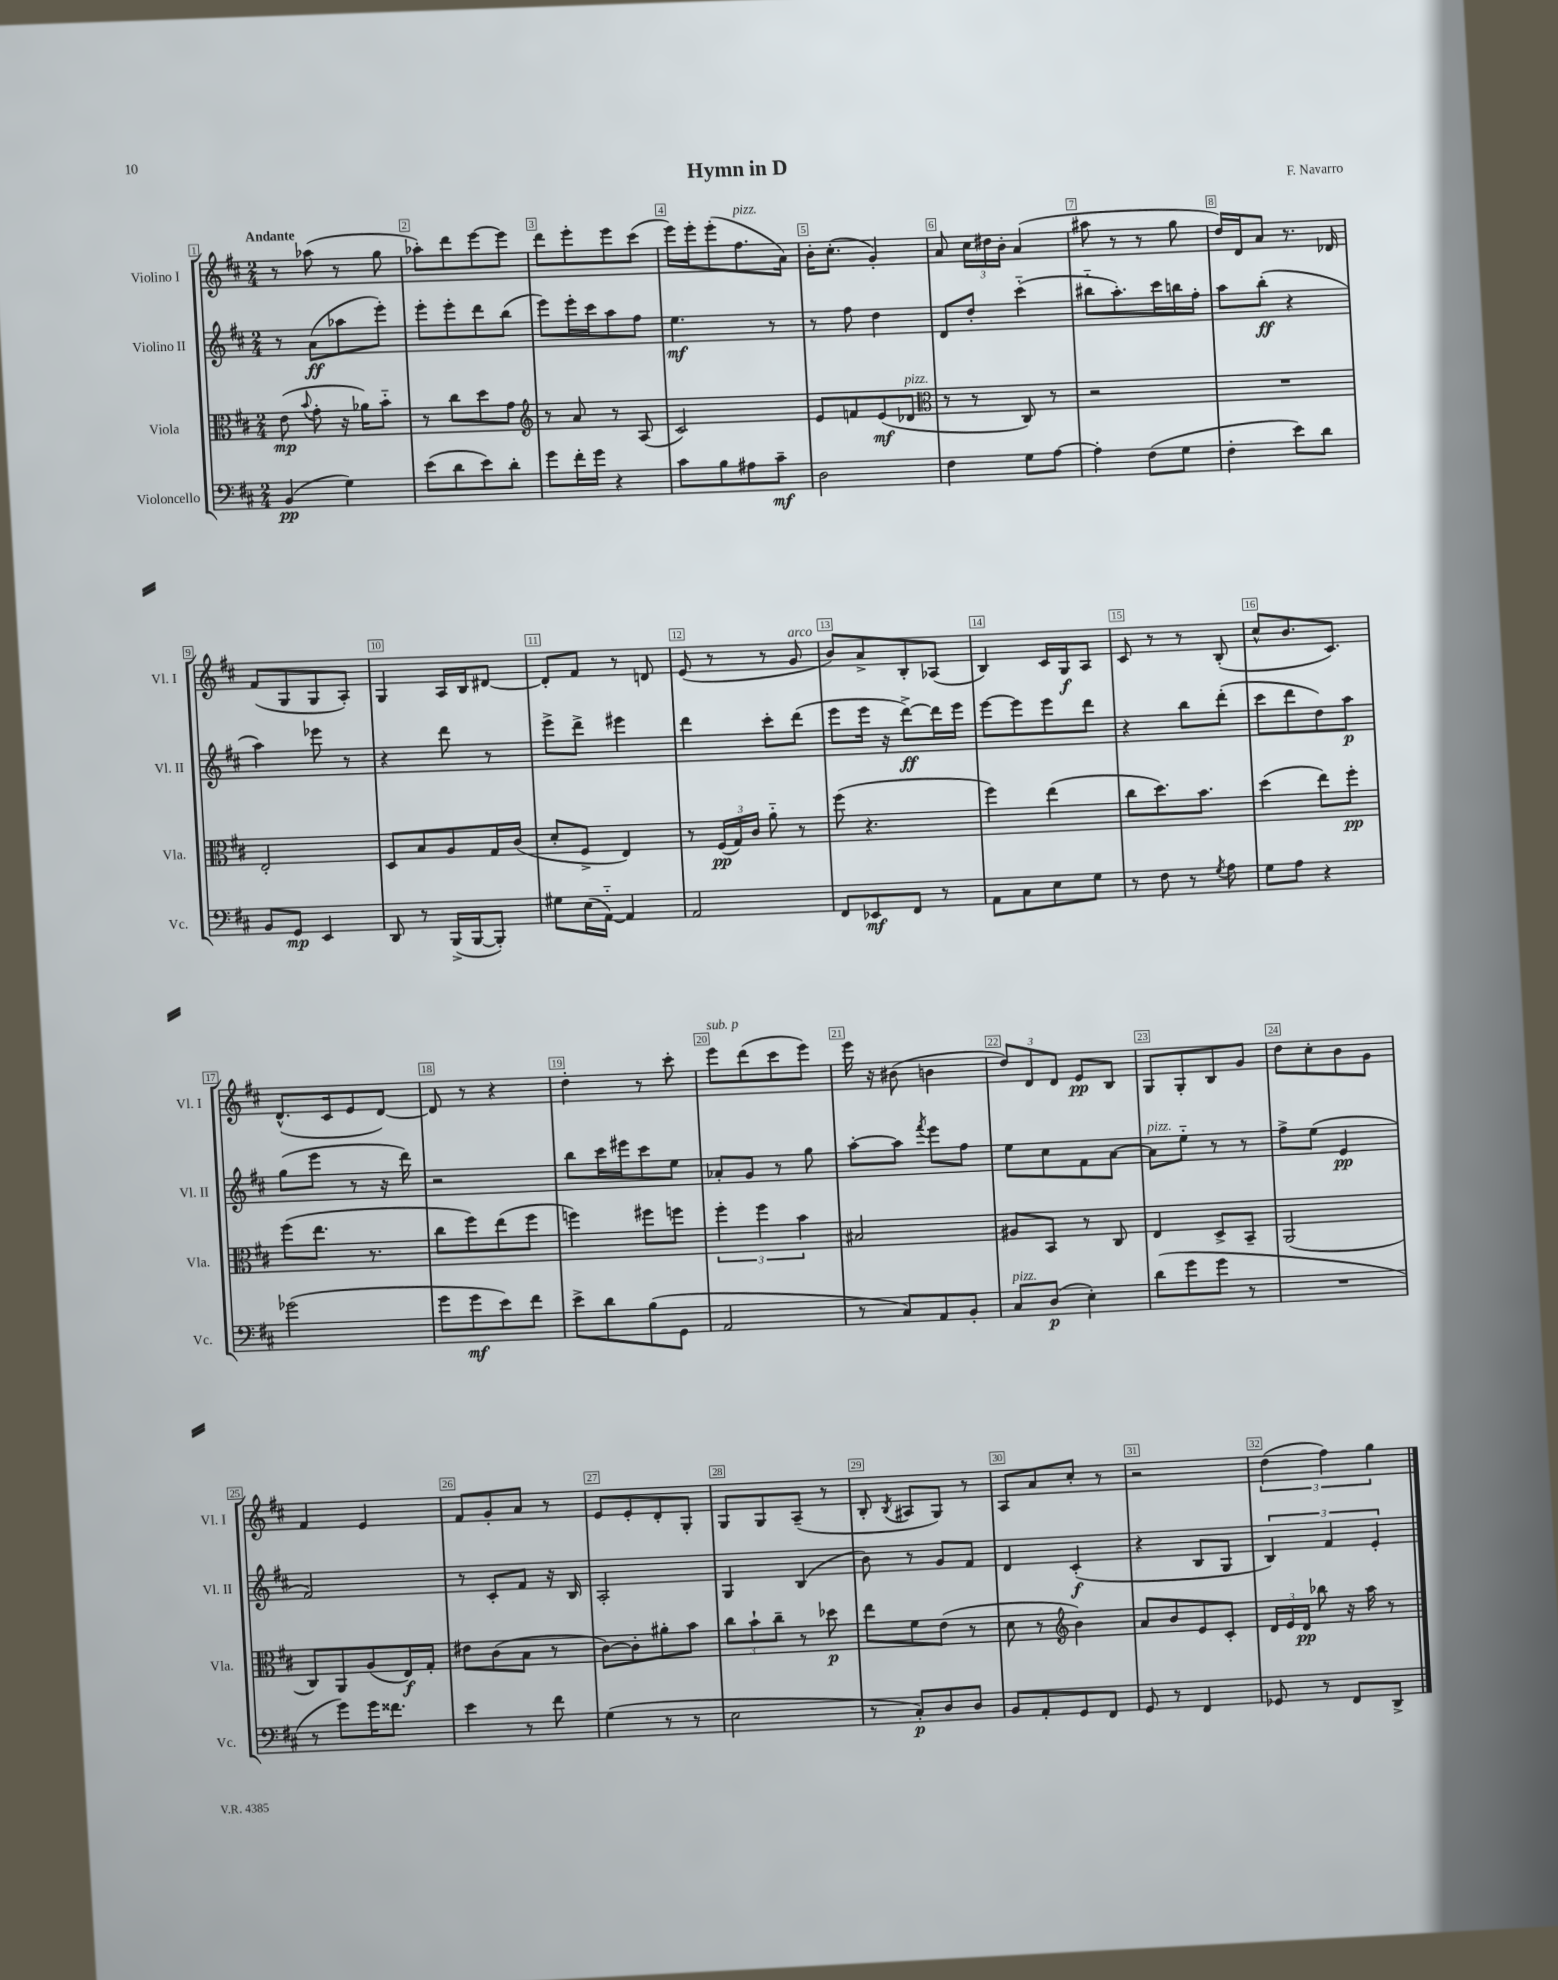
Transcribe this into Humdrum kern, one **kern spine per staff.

**kern	**dynam	**kern	**dynam	**kern	**dynam	**kern	**dynam
*part4	*part4	*part3	*part3	*part2	*part2	*part1	*part1
*staff4	*staff4	*staff3	*staff3	*staff2	*staff2	*staff1	*staff1
*I"Violoncello	*	*I"Viola	*	*I"Violino II	*	*I"Violino I	*
*I'Vc.	*	*I'Vla.	*	*I'Vl. II	*	*I'Vl. I	*
*clefF4	*	*clefC3	*	*clefG2	*	*clefG2	*
*k[f#c#]	*	*k[f#c#]	*	*k[f#c#]	*	*k[f#c#]	*
*M2/4	*	*M2/4	*	*M2/4	*	*M2/4	*
=1	=1	=1	=1	=1	=1	=1	=1
!	!	!	!	!	!	!LO:TX:a:B:t=Andante	!
(4BB/	pp	(8e\	mp	8r	.	8r	.
.	.	8qqb/	.	.	.	.	.
.	.	8g'\	.	(8a\L	ff	(8aa-X\	.
4G\)	.	16r	.	8aa-X\	.	8r	.
.	.	16a-X\KL)	.	.	.	.	.
.	.	8b\J	.	8eee'\J)	.	8gg\	.
=2	=2	=2	=2	=2	=2	=2	=2
(8e\L	.	8r	.	8eee'\L	.	8aa-X'\L)	.
8d\	.	8cc#\L	.	8eee'\	.	8ddd\	.
8e\)	.	8dd\	.	8ddd\	.	[8eee\	.
8d'\J	.	8g\J	.	(8bb\J	.	8eee\J]	.
=3	=3	=3	=3	=3	=3	=3	=3
*	*	*clefG2	*	*	*	*	*
8g\L	.	8r	.	8eee\L)	.	8ddd\L	.
16f#'\L	.	8a/	.	16eee'\L	.	8eee'\	.
16g\JJ	.	.	.	16ccc#\J	.	.	.
4r	.	8r	.	8aa\	.	8eee\	.
.	.	(8A/	.	8ff#\J	.	(8ccc#\J	.
=4	=4	=4	=4	=4	=4	=4	=4
8c#\L	.	2c#/)	.	4.ee\	mf	16eee\LL)	.
.	.	.	.	.	.	16eee'\J	.
8B\	.	.	.	.	.	(8eee'\	.
!	!	!	!	!	!	!LO:TX:a:i:t=pizz.	!
8A#X\	.	.	.	.	.	8.ff#\	.
8c#~\J	mf	.	.	8r	.	.	.
.	.	.	.	.	.	16a\Jk)	.
=5	=5	=5	=5	=5	=5	=5	=5
2D\	.	8e/L	.	8r	.	16b'\KL	.
.	.	.	.	.	.	(8.cc#'\J	.
.	.	8fn/	.	8ff#\	.	.	.
.	.	(8e/	mf	4dd\	.	4g'/)	.
!	!	!LO:TX:a:i:t=pizz.	!	!	!	!	!
.	.	8d-X/J	.	.	.	.	.
=6	=6	=6	=6	=6	=6	=6	=6
*	*	*clefC3	*	*	*	*	*
4F#\	.	8r	.	8d/L	.	8a/	.
.	.	8r	.	8dd'/J	.	24cc#\LL	.
.	.	.	.	.	.	24dd#X\	.
.	.	.	.	.	.	24b'\JJ	.
8G\L	.	8C#/)	.	(4ccc#\	.	(4a/	.
[8A\J	.	8r	.	.	.	.	.
=7	=7	=7	=7	=7	=7	=7	=7
4A'\]	.	2r	.	8bb#X\L	.	8aa#X\	.
.	.	.	.	8.aa'\)	.	8r	.
(8F#\L	.	.	.	.	.	8r	.
.	.	.	.	16ccc#\L	.	.	.
8G\J	.	.	.	16bbn\	.	8gg\	.
.	.	.	.	16ff#'\JJ	.	.	.
=8	=8	=8	=8	=8	=8	=8	=8
4F#'\	.	2r	.	8aa\L	.	16dd/LL)	.
.	.	.	.	.	.	16d/J	.
.	.	.	.	(8bb'\J	ff	8a/J	.
8e\L)	.	.	.	4r	.	8.r	.
8d\J	.	.	.	.	.	.	.
.	.	.	.	.	.	16d-X/	.
!!LO:LB:g=z
=9	=9	=9	=9	=9	=9	=9	=9
8BB/L	.	2E'/	.	4aa\)	.	(8f#/L	.
8GG/J	mp	.	.	.	.	8G/	.
4EE/	.	.	.	8eee-X\	.	8G/	.
.	.	.	.	8r	.	8A'/J)	.
=10	=10	=10	=10	=10	=10	=10	=10
8DD/	.	8D/L	.	4r	.	4G/	.
8r	.	8B/	.	.	.	.	.
(16BBB^/LL	.	8A/	.	8ddd\	.	16A/LL	.
[16BBB/J	.	.	.	.	.	16B/J	.
8BBB'/J])	.	16G/L	.	8r	.	[8d#X/J	.
.	.	(16c#/JJ	.	.	.	.	.
=11	=11	=11	=11	=11	=11	=11	=11
8G#X\L	.	8d'/L	.	8eee^\L	.	8d#'/L]	.
(16E\L	.	8F#^/J	.	8ddd^\J	.	8f#/J	.
[16AA\JJ)	.	.	.	.	.	.	.
4AA/]	.	4E/)	.	4eee#X\	.	8r	.
.	.	.	.	.	.	8dn/	.
=12	=12	=12	=12	=12	=12	=12	=12
2AA/	.	8r	.	4ddd\	.	(8e/	.
.	.	(24F#/LL	pp	.	.	8r	.
.	.	24G/)	.	.	.	.	.
.	.	24c#/JJ	.	.	.	.	.
.	.	8a\	.	8ccc#'\L	.	8r	.
!	!	!	!	!	!	!LO:TX:a:i:t=arco	!
.	.	8r	.	(8ddd\J	.	8g/	.
=13	=13	=13	=13	=13	=13	=13	=13
8FF#/L	.	(8ff#\	.	8eee\L	.	8b/L)	.
8EE-X/	mf	4.r	.	16eee\Jk	.	8a^/	.
.	.	.	.	16r	.	.	.
8FF#/J	.	.	.	[8ddd^\L)	ff	8B'/	.
8r	.	.	.	16ddd\L]	.	(8A-X/J	.
.	.	.	.	16eee\JJ	.	.	.
=14	=14	=14	=14	=14	=14	=14	=14
8AA\L	.	4ff#\)	.	[8eee\L	.	4B/)	.
8C#\	.	.	.	8eee\]	.	.	.
8E\	.	(4ee\	.	8eee\	.	16c#/LL	.
.	.	.	.	.	.	16G/J	f
8G\J	.	.	.	8ddd\J	.	8A/J	.
=15	=15	=15	=15	=15	=15	=15	=15
8r	.	8cc#\L	.	4r	.	8c#/	.
8F#\	.	8.dd\)	.	.	.	8r	.
8r	.	.	.	8bb\L	.	8r	.
.	.	8.b\J	.	.	.	.	.
8qG/	.	.	.	.	.	.	.
8A\	.	.	.	(8ddd'\J	.	(8B'/	.
=16	=16	=16	=16	=16	=16	=16	=16
8G\L	.	(4dd\	.	8ccc#\L	.	8cc#^^/L	.
8A\J	.	.	.	8ddd\	.	8.b/	.
4r	.	8ee\L)	.	8dd\)	.	.	.
.	.	.	.	.	.	8.c#/J)	.
.	.	8ff#'\J	pp	8aa\J	p	.	.
!!LO:LB:g=z
=17	=17	=17	=17	=17	=17	=17	=17
(2g-X\	.	(8ff#\L	.	(8gg\L	.	(8.d^^/L	.
.	.	8.ee\J	.	8eee\J	.	.	.
.	.	.	.	.	.	16c#/k	.
.	.	.	.	8r	.	8e/	.
.	.	8.r	.	.	.	.	.
.	.	.	.	16r	.	[8d/J)	.
.	.	.	.	16ddd\)	.	.	.
=18	=18	=18	=18	=18	=18	=18	=18
8g\L	.	8cc#\L	.	2r	.	8d/]	.
8g\	mf	8ff#\)	.	.	.	8r	.
8e\)	.	(8ee\	.	.	.	4r	.
8f#\J	.	8ff#\J	.	.	.	.	.
=19	=19	=19	=19	=19	=19	=19	=19
8e^\L	.	4ffn\)	.	8bb\L	.	4dd'\	.
8d\	.	.	.	16ccc#\L	.	.	.
.	.	.	.	16eee#X\J	.	.	.
(8B\	.	8ff#X\L	.	8ccc#\	.	8r	.
8GG\J	.	8ffn\J	.	8ee\J	.	8ccc#'\	.
=20	=20	=20	=20	=20	=20	=20	=20
!	!	!	!	!	!	!LO:TX:a:i:t=sub. p	!
2AA/	.	6ff#'\	.	8a-X'/L	.	8eee\L	.
.	.	.	.	8g/J	.	(8ddd\	.
.	.	6ff#\	.	.	.	.	.
.	.	.	.	8r	.	8ccc#\	.
.	.	6b\	.	.	.	.	.
.	.	.	.	8gg\	.	8eee\J)	.
=21	=21	=21	=21	=21	=21	=21	=21
8r	.	2B#X/	.	[8aa'\L	.	16eee\	.
.	.	.	.	.	.	16r	.
8C#/L)	.	.	.	8aa\J]	.	(8b#X\	.
.	.	.	.	8qfff#/	.	.	.
8AA/	.	.	.	8eee\L	.	4bn\	.
8BB'/J	.	.	.	8ff#\J	.	.	.
=22	=22	=22	=22	=22	=22	=22	=22
!LO:TX:a:i:t=pizz.	!	!	!	!	!	!	!
8C#/L	.	8A#X/L	.	8ee\L	.	12dd/L)	.
.	.	.	.	.	.	12d/	.
(8D/J	p	8BB/J	.	8cc#\	.	.	.
.	.	.	.	.	.	12d/J	.
4E'\)	.	8r	.	8f#\	.	8e/L	pp
.	.	8C#/	.	[8a\J	.	8B/J	.
=23	=23	=23	=23	=23	=23	=23	=23
!	!	!	!	!LO:TX:a:i:t=pizz.	!	!	!
(8d\L	.	4E/	.	8a\L]	.	8G/L	.
8g\	.	.	.	8ee\J	.	8G'/	.
8g\J	.	8D^/L	.	8r	.	8B/	.
8r	.	8BB~/J	.	8r	.	8g/J	.
=24	=24	=24	=24	=24	=24	=24	=24
2r	.	(2AA/	.	8ff#^\L	.	8dd\L	.
.	.	.	.	(8ee\J	.	8cc#'\	.
.	.	.	.	4e/	pp	8b\	.
.	.	.	.	.	.	8g\J	.
!!LO:LB:g=z
=25	=25	=25	=25	=25	=25	=25	=25
8r	.	8C#/L)	.	2f#/)	.	4f#/	.
8g\L)	.	8AA/	.	.	.	.	.
16g\K	.	(8A/	.	.	.	4e/	.
8.f##X\J	.	.	.	.	.	.	.
.	.	16E/L)	f	.	.	.	.
.	.	16G'/JJ	.	.	.	.	.
=26	=26	=26	=26	=26	=26	=26	=26
4e\	.	8e#X\L	.	8r	.	8f#/L	.
.	.	(8c#\	.	8c#'/L	.	8g'/	.
8r	.	8B\J	.	8f#/J	.	8a/J	.
8f#\	.	8r	.	16r	.	8r	.
.	.	.	.	16B/	.	.	.
=27	=27	=27	=27	=27	=27	=27	=27
(4G\	.	[8c#\L)	.	2A'/	.	8e/L	.
.	.	8c#'\]	.	.	.	8e'/	.
8r	.	8a#X'\	.	.	.	8d'/	.
8r	.	8b\J	.	.	.	8G'/J	.
=28	=28	=28	=28	=28	=28	=28	=28
2E\	.	12cc#\L	.	4G/	.	8G/L	.
.	.	12b`\	.	.	.	.	.
.	.	.	.	.	.	8G/	.
.	.	12cc#~\J	.	.	.	.	.
.	.	8r	.	(4B/	.	(8A~/J	.
.	.	8dd-X\	p	.	.	8r	.
=29	=29	=29	=29	=29	=29	=29	=29
8r	.	8ee\L	.	8b\)	.	8B'/	.
.	.	.	.	.	.	8qB/	.
8C#'/L)	p	8f#\	.	8r	.	8A#X/L	.
8D/	.	(8e\J	.	8g/L	.	8G/J)	.
8D/J	.	8r	.	8f#/J	.	8r	.
=30	=30	=30	=30	=30	=30	=30	=30
8BB/L	.	8d\	.	4d/	.	8A/L	.
8AA'/	.	8r	.	.	.	8a/	.
*	*	*clefG2	*	*	*	*	*
8GG/	.	4b\)	.	(4c#'/	f	8cc#'/J	.
8FF#/J	.	.	.	.	.	8r	.
=31	=31	=31	=31	=31	=31	=31	=31
8GG/	.	8a/L	.	4r	.	2r	.
8r	.	8b/	.	.	.	.	.
4FF#/	.	8e/	.	8B/L	.	.	.
.	.	8c#'/J	.	8G/J	.	.	.
=32	=32	=32	=32	=32	=32	=32	=32
8GG-X/	.	24d/LL	.	6B/)	.	(6dd\	.
.	.	24e/	.	.	.	.	.
.	.	24d/JJ	pp	.	.	.	.
8r	.	8bb-X\	.	.	.	.	.
.	.	.	.	6f#/	.	6ff#\)	.
8FF#/L	.	16r	.	.	.	.	.
.	.	16aa\	.	.	.	.	.
.	.	.	.	6e'/	.	6gg\	.
8DD^/J	.	8r	.	.	.	.	.
==	==	==	==	==	==	==	==
*-	*-	*-	*-	*-	*-	*-	*-
